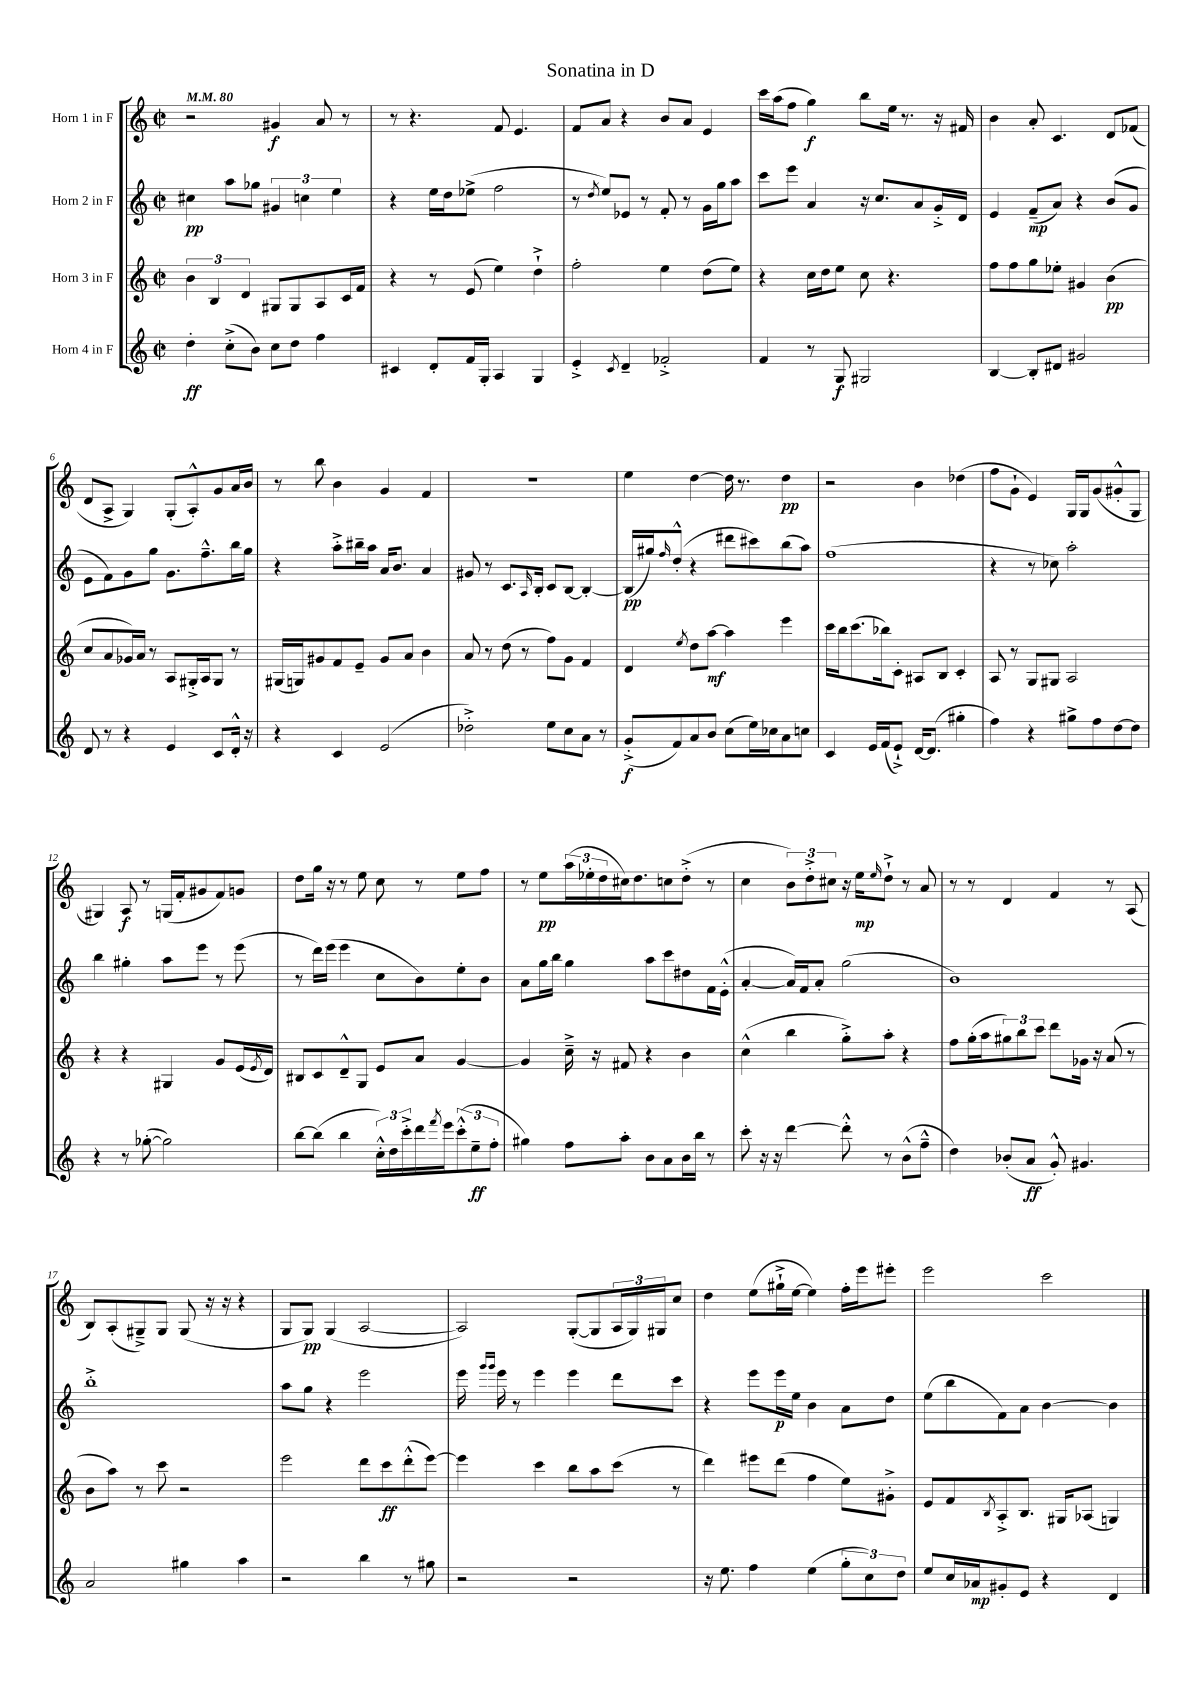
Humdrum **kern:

**kern	**kern	**kern	**kern
*staff4	*staff3	*staff2	*staff1
*clefG2	*clefG2	*clefG2	*clefG2
*k[]	*k[]	*k[]	*k[]
*M2/2	*M2/2	*M2/2	*M2/2
*met(c|)	*met(c|)	*met(c|)	*met(c|)
*MM80	*MM80	*MM80	*MM80
4dd'	6b	4cc#	2r
.	6B	.	.
(8cc'^	.	8aa	.
.	6d	.	.
8b)	.	8gg-	.
8cc	8G#	6g#	4g#
8dd	8G#	.	.
.	.	6cc	.
4ff	8A	.	8a
.	.	6ee	.
.	16c	.	8r
.	16f	.	.
=	=	=	=
4c#	4r	4r	8r
.	.	.	4.r
8d'	8r	16ee	.
.	.	16dd	.
16f	(8e	(8ee-^	.
16G'	.	.	.
4A	4ee)	2ff	8f
.	.	.	4.e
4G	4dd`^	.	.
=	=	=	=
4e'^	2ff'	8r	8f
.	.	8qdd	.
.	.	8ee)	8a
8qc	.	.	.
4d~	.	8e-	4r
.	.	8r	.
2f-'^	4ee	8f'	8b
.	.	8r	8a
.	(8dd	16g	4e
.	.	16gg	.
.	8ee)	8aa	.
=	=	=	=
4f	4r	8ccc	16ccc
.	.	.	(16aa
.	.	8eee	8ff
8r	16cc	4a	4gg)
.	16dd	.	.
8G	8ee	.	.
2G#	8cc	16r	8bb
.	.	8.cc	.
.	4.r	.	16ee
.	.	.	8.r
.	.	8a	.
.	.	16g'^	16r
.	.	16d	16f#
=	=	=	=
[4B	8ff	4e	4b
.	8ff	.	.
8B']	8gg	(8f~	8a'
8d#	8ee-'	8a)	4.c
2g#	4g#	4r	.
.	(4b	(8b	8d
.	.	8g	(8f-
=	=	=	=
8d	8cc	8e	8d
8r	8a	8f)	8A^
4r	16g-)	8g	4G)
.	16a	.	.
.	8r	8gg	.
4e	8A	8.g	(8G'
.	16G#'^	.	8A'^^)
.	16A	8.ff~^^	.
8c	8G#	.	8g
16d'^^	8r	16bb	16a
16r	.	16gg	16b
=	=	=	=
4r	(16G#	4r	8r
.	16G)	.	.
.	8g#	.	8bb
4c	8f	8aa'^	4b
.	8e~	16bb#~	.
.	.	16aa	.
(2e	8g#	16a	4g
.	.	8.b	.
.	8a	.	.
.	4b	4a	4f
=	=	=	=
2dd-'^)	8a	8g#	1r
.	8r	8r	.
.	(8dd	8.c	.
.	8r	.	.
.	.	16qqA	.
.	.	16B'	.
8ee	8ff)	8c	.
8cc	8g	[8B	.
8a	4f	4B'_	.
8r	.	.	.
=	=	=	=
(8g'^	4d	(16B]	4ee
.	.	16gg#)	.
.	.	16qqff	.
8f)	.	(8dd'^^	.
.	8qee	.	.
8a	8dd	4r	[4dd
8b	[8aa	.	.
(8cc	4aa]	8ddd#	16dd]
.	.	.	8.r
16ee)	.	8ccc#)	.
16cc-	.	.	.
8a	4eee	(8bb	4dd
8cc	.	8aa)	.
=	=	=	=
4c	16ccc	(1ff	2r
.	16bb	.	.
.	(8.ccc	.	.
16e	.	.	.
(16f	16bb-)	.	.
8e`^)	8c'	.	.
[16d	8A#	.	4b
(8.d]	.	.	.
.	8B	.	.
4gg#'	4c'	.	(4dd-
=	=	=	=
4ff)	8A	4r	8ff
.	8r	.	8g`
4r	8G	8r	4e)
.	8G#	8cc-)	.
8gg#^	2A	2aa'	16G
.	.	.	16G
8ff	.	.	(8g
[8dd	.	.	8g#'^^
8dd]	.	.	8G
=	=	=	=
4r	4r	4bb	4G#)
8r	4r	4gg#'	8A
([8gg-'	.	.	8r
2gg-])	4G#	8aa	(16G
.	.	.	16f'
.	.	8eee	8g#
.	8g	8r	8f)
.	(16e	(8eee	8g
.	8qe	.	.
.	16d)	.	.
=	=	=	=
[8bb	8B#	8r	8dd
(8bb]	8c	16ddd)	16gg
.	.	(16eee	16r
4bb	8d~^^	4eee	8r
.	8G	.	8ee
24cc'^^)	8e	8cc	8cc
24dd	.	.	.
24ccc'^	.	.	.
16ddd	8a	8b)	8r
8qfff	.	.	.
16eee	.	.	.
(12ccc'^^	[4g	8ee'	8ee
12ee~	.	.	.
.	.	8b	8ff
12ff'	.	.	.
=	=	=	=
4gg#)	4g]	8a	8r
.	.	16gg	8ee
.	.	16bb	.
8ff	16cc~^	4gg	(24aa
.	.	.	24ee-'
.	16r	.	.
.	.	.	24dd
8aa'	8f#	.	16cc#)
.	.	.	8.dd
8b	4r	8aa	.
8a	.	8ccc	8cc
16b	4b	8dd#	(8dd'^
16bb	.	.	.
8r	.	16f	8r
.	.	(16e'^^	.
=	=	=	=
8ccc'	(4cc^^	[4a'	4cc
16r	.	.	.
16r	.	.	.
[4ddd	4bb	16a])	12b)
.	.	16f	.
.	.	.	12dd'^
.	.	8a'	.
.	.	.	12cc#
8ddd'^^]	8gg'^)	(2gg	16r
.	.	.	16ee
.	.	.	16qqee
8r	8aa'	.	8dd`^
(8b^^	4r	.	8r
8ff~^^	.	.	8a
=	=	=	=
4dd)	8ff	1b)	8r
.	(16gg'	.	8r
.	16aa	.	.
(8b-'	12gg#)	.	4d
.	12bb	.	.
8a	.	.	.
.	12ccc	.	.
8g'^^)	8ddd	.	4f
4.g#	16g-	.	.
.	16r	.	.
.	(8a	.	8r
.	8r	.	(8A
=	=	=	=
2a	8b	1bb'^	8B)
.	8aa)	.	(8A'
.	8r	.	8G#~^)
.	8ccc	.	8G#
4gg#	2r	.	(8G#
.	.	.	16r
.	.	.	16r
4aa	.	.	4r
=	=	=	=
2r	2eee	8aa	8G
.	.	8gg	8G)
.	.	4r	(4G
4bb	8ddd	2eee	[2A
.	8ccc	.	.
8r	(8ddd'^^	.	.
8gg#	[8eee)	.	.
=	=	=	=
2r	4eee]	16eee	2A])
.	.	16qqggg	.
.	.	16qqggg	.
.	.	16eee	.
.	.	8r	.
.	4ccc	4eee	.
2r	8bb	4eee	([8G'
.	8aa	.	8G]
.	(8ccc	8ddd	24A
.	.	.	24G)
.	.	.	24G#
.	8r	8ccc	8cc
=	=	=	=
16r	4ddd)	4r	4dd
8.ee	.	.	.
4ff	8eee#	8eee	(8ee
.	(8ddd	16eee	16gg#`^
.	.	16ee	[16ee
(4ee	4ff	4b	4ee])
12gg'	8ee)	8a	16ff'
.	.	.	16eee
12cc)	.	.	.
.	8g#'^	8dd	8eee#'
12dd	.	.	.
=	=	=	=
8ee	8e	(8ee	2eee
16cc	8f	8bb	.
16a-	.	.	.
.	8qB	.	.
8g#'	8A'^	8f)	.
8e	8.B	8a	.
4r	.	[4b	2ccc
.	16G#	.	.
.	(8A-	.	.
4d	4G)	4b]	.
==	==	==	==
*-	*-	*-	*-
